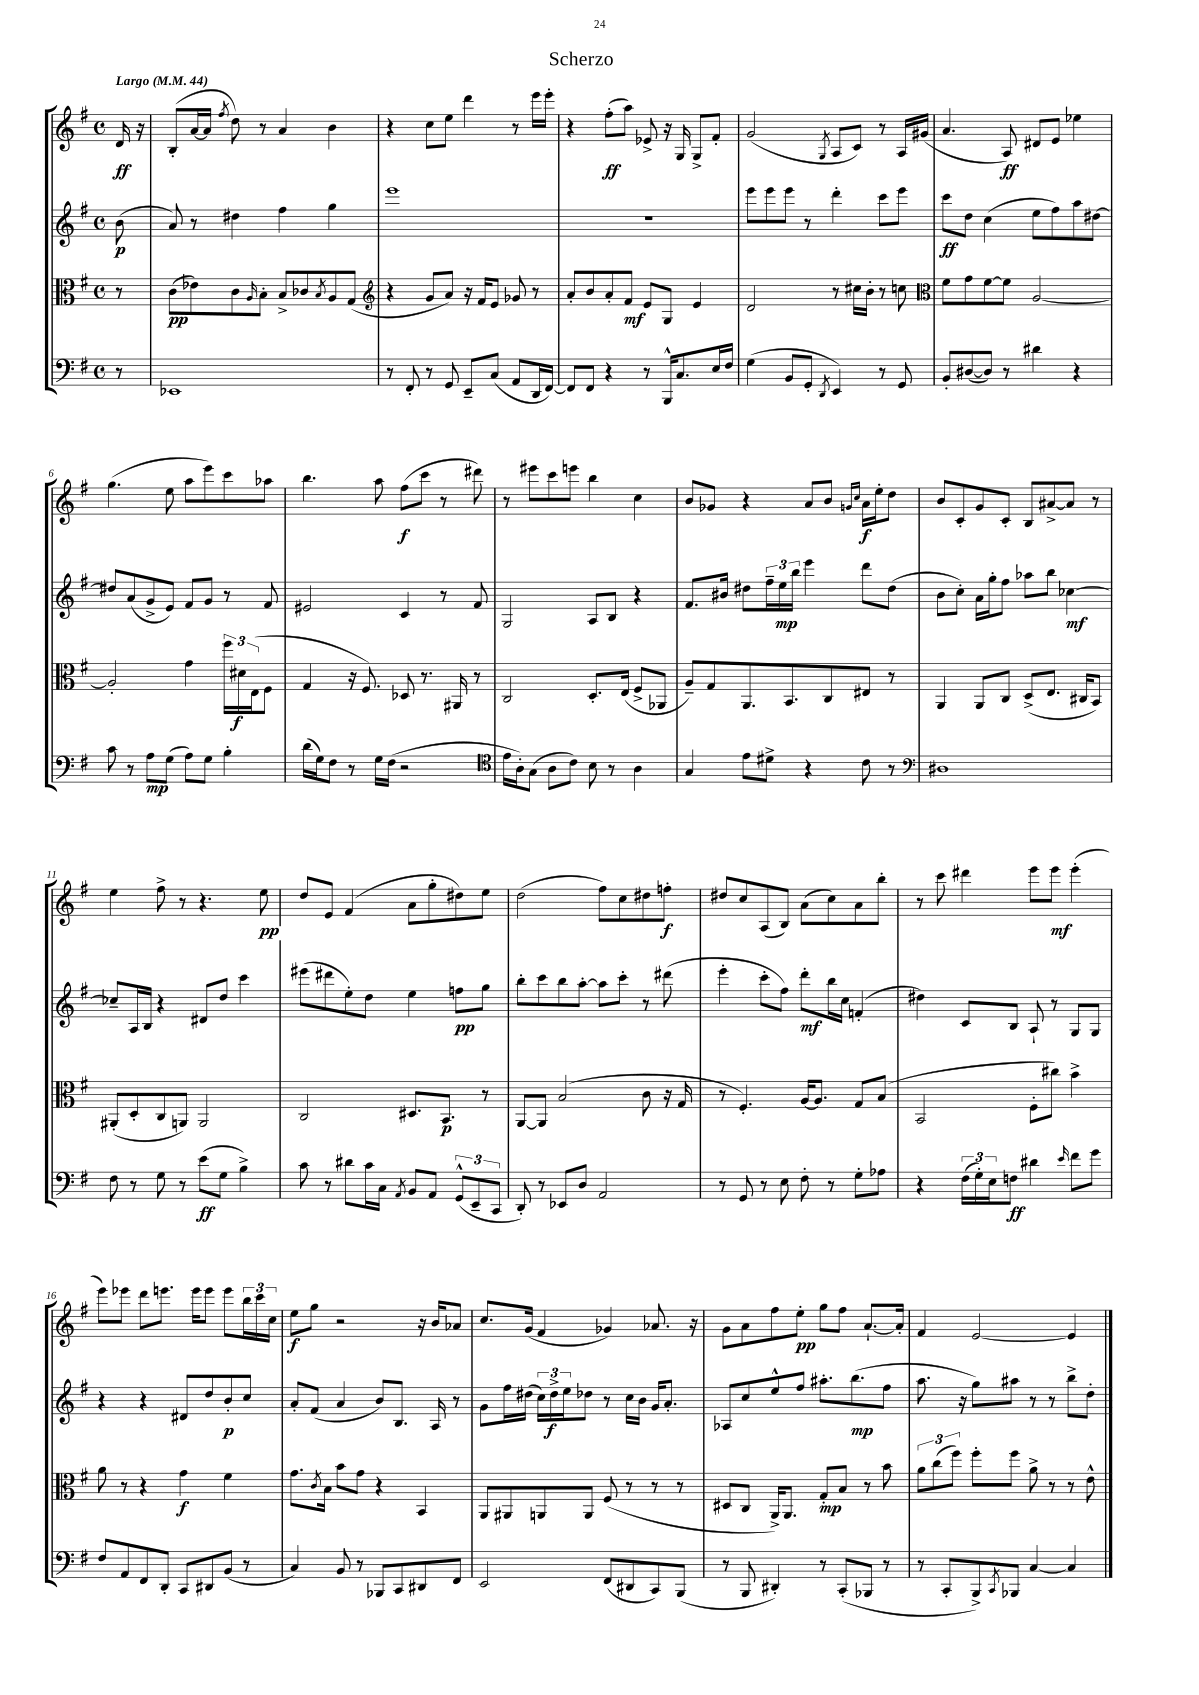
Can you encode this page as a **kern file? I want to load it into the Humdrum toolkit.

**kern	**kern	**kern	**kern
*staff4	*staff3	*staff2	*staff1
*clefF4	*clefC3	*clefG2	*clefG2
*k[f#]	*k[f#]	*k[f#]	*k[f#]
*M4/4	*M4/4	*M4/4	*M4/4
*met(c)	*met(c)	*met(c)	*met(c)
*MM44	*MM44	*MM44	*MM44
8r	8r	(8b	16d
.	.	.	16r
=	=	=	=
1EE-	(8c	8a)	(8B'
.	8e-)	8r	[16a
.	.	.	16a]
.	.	.	8qff#
.	8c	4dd#	8dd)
.	16qqA	.	.
.	8B'	.	8r
.	8B^	4ff#	4a
.	8c-	.	.
.	8qB	.	.
.	8A	4gg	4b
.	(8G	.	.
=	=	=	=
*	*clefG2	*	*
8r	4r	1eee	4r
8FF#'	.	.	.
8r	8g	.	8cc
8GG	8a)	.	8ee
8EE~	16r	.	4ddd
.	16f#	.	.
(8C	8e	.	.
8AA	8g-	.	8r
16DD	8r	.	16eee
[16FF#)	.	.	16eee'
=	=	=	=
8FF#]	8a'	1r	4r
8FF#	8b	.	.
4r	8a'	.	(8ff#'
.	8f#	.	8aa)
8r	8e	.	8e-^
16BBB^^	8G	.	16r
8.C	.	.	16G
.	4e	.	8G^
16E	.	.	8f#'
16F#	.	.	.
=	=	=	=
(4G	2d	8eee	(2g
.	.	8eee	.
8BB	.	8eee	.
8GG'	.	8r	.
8qDD	.	.	8qG
4EE)	8r	4ddd'	8A
.	16cc#	.	8c)
.	16b'	.	.
8r	8r	8ccc	8r
8GG	8cc	8eee	16A
.	.	.	(16g#
=	=	=	=
*	*clefC3	*	*
8BB'	8f#	8ccc	4.a
([8D#	8g	8dd	.
8D#])	[8f#	(4cc	.
8r	8f#]	.	8A)
4d#	[2A	8ee	8d#
.	.	8ff#)	8e
4r	.	8aa	4ee-
.	.	[8dd#	.
=	=	=	=
8c	2A']	8dd#]	(4.gg
8r	.	(8a	.
8A	.	8g^	.
(8G	.	8e)	8ee
8A)	4g	8f#	8aa
8G	.	8g	8eee)
4B'	24ff#	8r	8ccc
.	24d#	.	.
.	(24E	.	.
.	8F#	8f#	8aa-
=	=	=	=
(16d	4G	2e#	4.bb
16G)	.	.	.
8F#	.	.	.
8r	16r	.	.
.	8.F#)	.	.
16G	.	.	8aa
(16F#	.	.	.
2r	8D-	4c	(8ff#
.	8.r	.	8ccc
.	.	8r	8r
.	16AA#	.	.
.	8r	8f#	8ddd#)
=	=	=	=
*clefC4	*	*	*
16e	2C	2G	8r
16A')	.	.	.
(8G	.	.	8eee#
8A	.	.	8ccc
8c)	.	.	8eee
8B	8.D'	8A	4bb
8r	.	8B	.
.	(16E	.	.
4A	8F#^	4r	4cc
.	8AA-	.	.
=	=	=	=
4G	8A~)	8.f#	8b
.	8G	.	8g-
.	.	16b#	.
8e	8.AA	8dd#	4r
8d#^	.	24ff#~	.
.	.	24ee	.
.	8.BB	.	.
.	.	24bb	.
4r	.	4eee	8a
.	8C	.	8b
.	.	.	16qqg
.	.	.	16qqcc
8c	8E#	8ddd	16a
.	.	.	16ee'
8r	8r	(8dd#	8dd
=	=	=	=
*clefF4	*	*	*
1D#	4AA	8b	8b
.	.	8cc')	8c'
.	8AA	16a	8g
.	.	16gg'	.
.	8C	8ff#	8c'
.	(8D^	8aa-	8B
.	8.E	8bb	[8a#^
.	.	[4cc-	8a#]
.	16C#	.	.
.	8BB)	.	8r
=	=	=	=
8F#	(8AA#'	8cc-~]	4ee
8r	8D'	16A	.
.	.	16B	.
8G	8C	4r	8ff#^
8r	8AA)	.	8r
(8e	2AA	8d#	4.r
8G	.	8dd	.
4B^)	.	4ccc	.
.	.	.	8ee
=	=	=	=
8c	2C	(8eee#	8dd
8r	.	8ddd#	8e
8d#	.	8ee')	(4f#
16c	.	8dd	.
16C	.	.	.
8qAA	.	.	.
8BB	8.D#	4ee	8a
8AA	.	.	8gg'
.	8.BB	.	.
(12GG^^	.	8ff	8dd#)
12EE~	.	.	.
.	8r	8gg	8ee
12CC	.	.	.
=	=	=	=
8DD')	[8AA	8bb'	(2dd
8r	8AA]	8ccc	.
8EE-	(2B	8bb	.
8D	.	[8aa'	.
2AA	.	8aa]	8ff#)
.	.	8ccc'	8cc
.	8c	8r	8dd#
.	16r	(8ddd#	8ff'
.	16G	.	.
=	=	=	=
8r	8r	4eee'	8dd#
8GG	4.F#')	.	8cc
8r	.	8ccc'	(8A
8E	.	8ff#)	8B)
8F#'	[16A	8ddd'	(8a
.	8.A]	.	.
8r	.	16bb	8cc)
.	.	16cc	.
8G'	8G	(4f'	8a
8A-	(8B	.	8bb'
=	=	=	=
4r	2BB	4dd#)	8r
.	.	.	8ccc
(24F#	.	8c	4ddd#
24G')	.	.	.
24E	.	.	.
8F	.	8B	.
4d#	8F#'	8A`	8eee
.	8cc#)	8r	8eee
16qqe	.	.	.
8f#	4b^	8G	(4eee'
8g	.	8G	.
=	=	=	=
8F#	8a	4r	8eee)
8AA	8r	.	8eee-
8FF#	4r	4r	8ddd
8DD'	.	.	8.eee
8CC	4g	8d#	.
.	.	.	16eee
8DD#	.	8dd	8eee
(8BB	4f#	8b'	8eee
8r	.	8cc	24bb
.	.	.	24ccc
.	.	.	24cc
=	=	=	=
4C)	8.g	8a'	8ee
.	.	(8f#	8gg
.	8qc	.	.
.	16B	.	.
8BB	8b	4a	2r
8r	8g	.	.
8BBB-	4r	8b)	.
8CC	.	8.B	.
8DD#	4BB	.	16r
.	.	16A	16b
8FF#	.	8r	8a-
=	=	=	=
2EE	8AA	8g	8.cc
.	8AA#	16ff#	.
.	.	(16dd#	(16g
.	8AA	24cc)	4f#
.	.	24dd#^	.
.	.	24ee	.
.	8AA	8dd-	.
(8FF#	(8F#	8r	4g-)
8DD#	8r	16cc	.
.	.	16b	.
8CC)	8r	16g	8.a-
.	.	8.a'	.
(8BBB	8r	.	.
.	.	.	16r
=	=	=	=
8r	8D#	8A-	8g
8BBB	8C	8cc	8a
4DD#')	16AA^)	8ee^^	8ff#
.	8.AA	.	.
.	.	8ff#	8ee'
8r	8G'	8.aa#'	8gg
(8CC'	8B	.	8ff#
.	.	(8.bb	.
8BBB-	8r	.	[8.a`
8r	8b	8ff#	.
.	.	.	16a']
=	=	=	=
8r	12a	8.aa	4f#
.	(12cc	.	.
8CC'	.	.	.
.	12ff#)	.	.
.	.	16r	.
8BBB^)	8ff#'	8gg)	[2e
8qCC	.	.	.
8BBB-	8ff#	8aa#	.
[4C	8a^	8r	.
.	8r	8r	.
4C]	8r	8bb^	4e]
.	8e^^	8dd'	.
==	==	==	==
*-	*-	*-	*-
